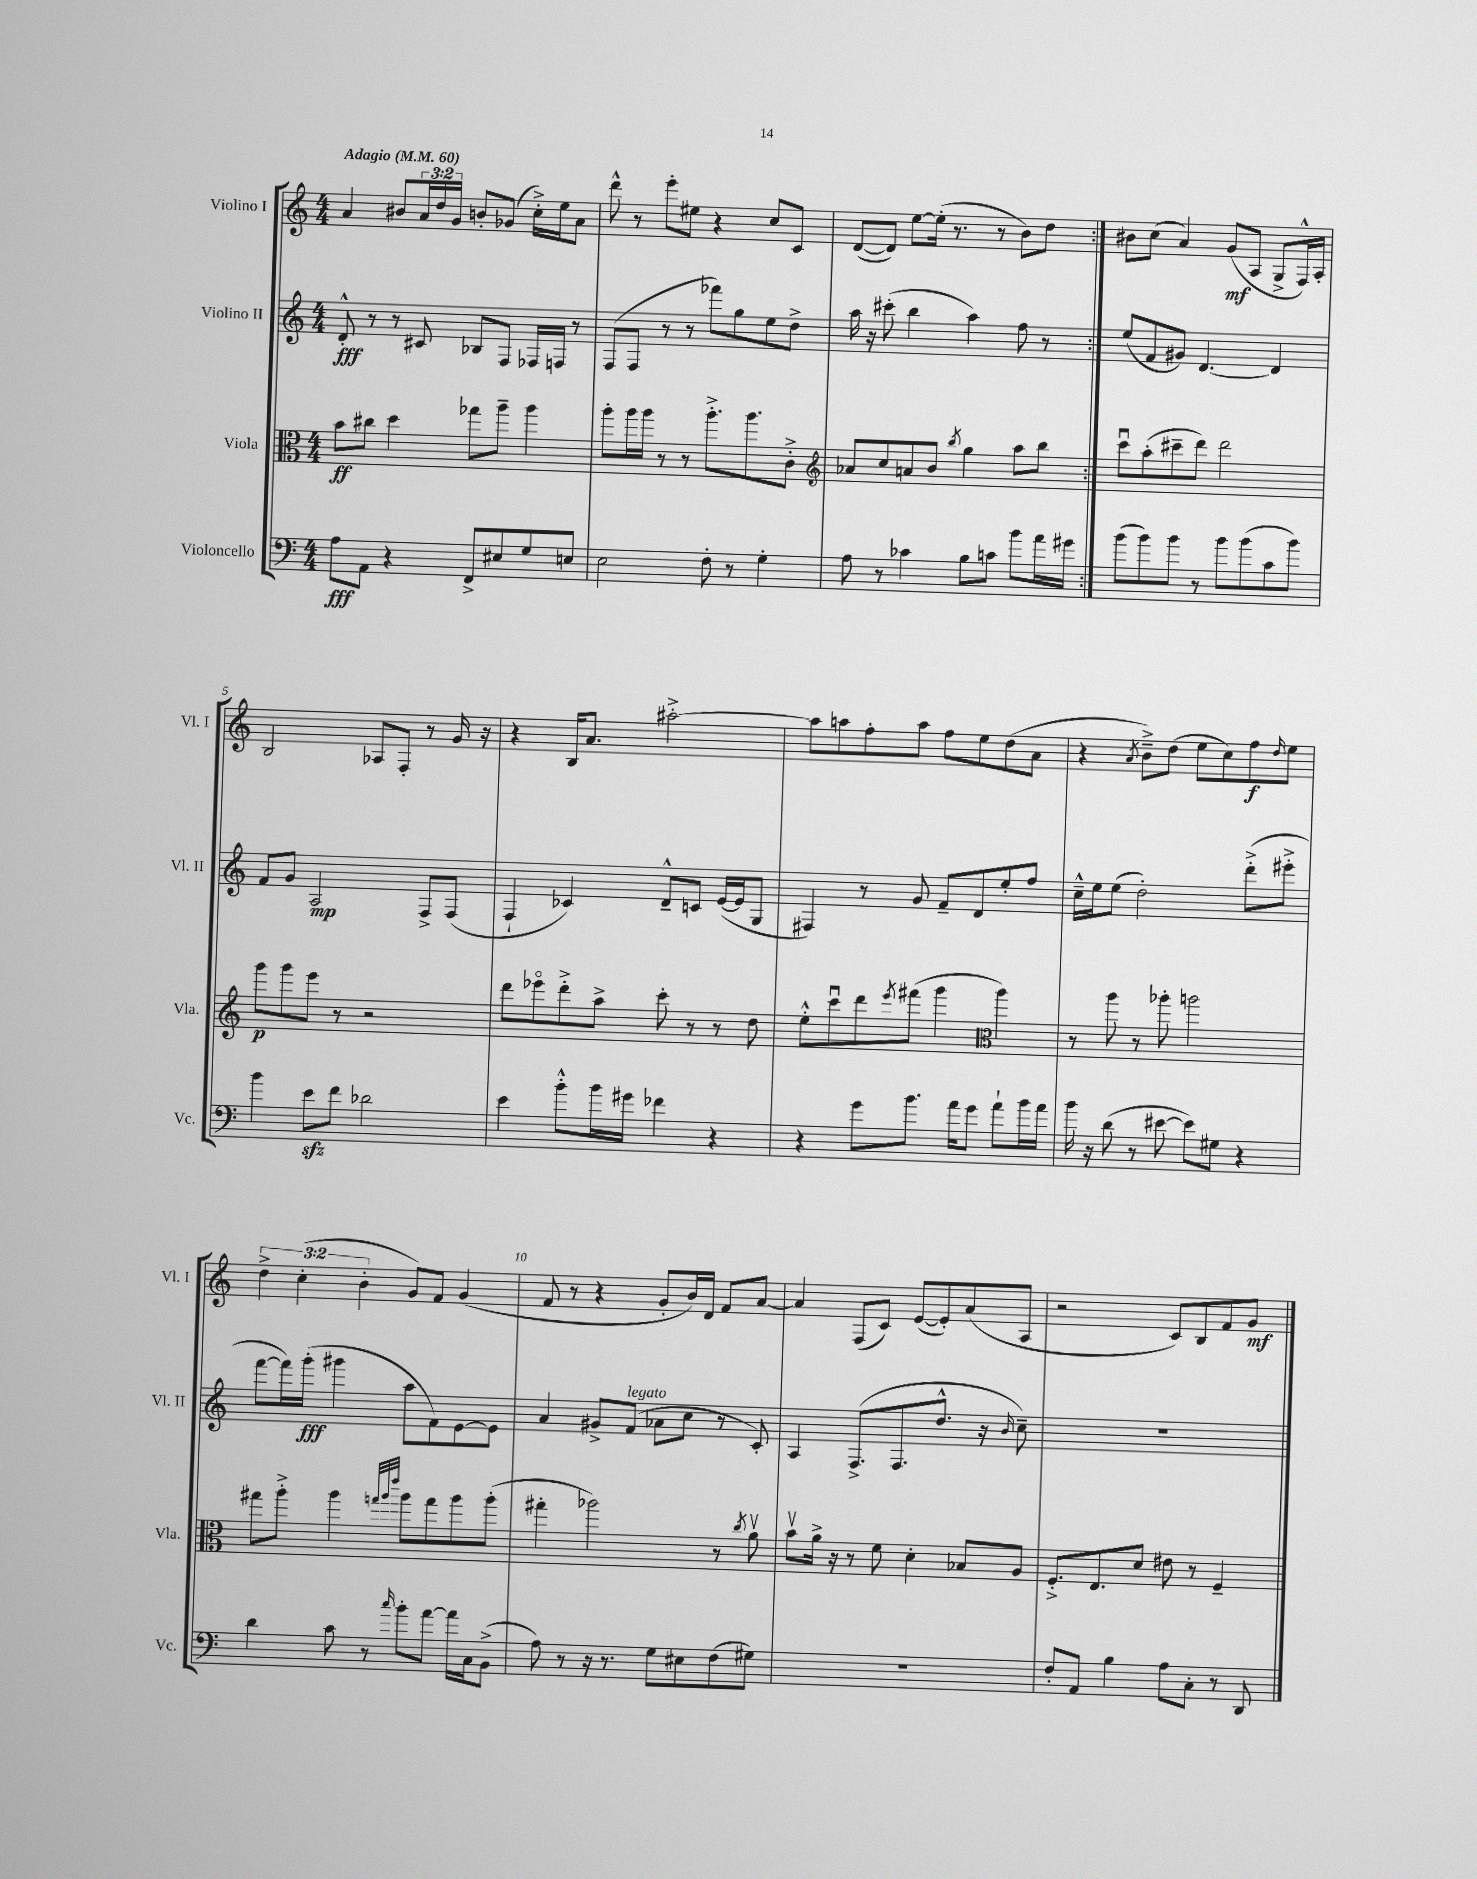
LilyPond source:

<<
\new StaffGroup <<
\new Staff = "s0" \with { instrumentName = "Violino I" shortInstrumentName = "Vl. I" } {
    \clef treble \key c \major \numericTimeSignature \time 4/4 \override Staff.TupletNumber.text = #tuplet-number::calc-fraction-text \tempo "Adagio" 4 = 60
    \repeat volta 2 { a'4 bis'8 \tuplet 3/2 { a'16 d''16 g'16 } b'8-. ges'8( c''16-.->) e''16 a'8 |
    d'''8-^ r8 e'''8-. eis''8 r4 c''8 c'8 |
    d'8~( d'8) e''8~ e''16-.( r8. r8 b'8) d''8 | }
    bis'8 c''8( a'4) g'8\mf( a8 g8-> f16-^) a16-. |
    b2 aes8 f8-. r8 g'16 r16 |
    r4 b16 a'8. ais''2~-.-> |
    ais''8 a''8 f''8-. a''8 f''8 e''8 d''8( a'8 |
    r4 \acciaccatura { a'8 } b'8--->) d''8( e''8 c''8) f''8\f \grace { d''16 } e''8 |
    \tuplet 3/2 { d''4-> c''4-.( b'4-. } g'8) f'8 g'4( |
    f'8 r8 r4 g'8-. b'16) d'16 f'8 a'8~ |
    a'4 f8( c'8) e'8~( e'8-.) a'8( a8 |
    r2 c'8) b8 f'8 g'8\mf \bar "|." |
}
\new Staff = "s1" \with { instrumentName = "Violino II" shortInstrumentName = "Vl. II" } {
    \clef treble \key c \major \numericTimeSignature \time 4/4
    \repeat volta 2 { d'8-.-^\fff r8 r8 cis'8 bes8 f8 fes16 f16 r8 |
    f8( f8 r8 r8 fes'''8) g''8 e''8 d''8-> |
    a''16 r16 cis'''8-.( b''4 a''4) f''8 r8 | }
    e''8( f'8 gis'8) d'4.~ d'4 |
    f'8 g'8 a2\mp f8-> f8( |
    f4-! ces'4) d'8---^ c'8 e'16~( e'16 g8 |
    fis4) r8 g'8 f'8-- d'8 e''8-. f''8 |
    c''16---^ e''16 e''8( d''2-.) d'''8-.->( eis'''8-.-> |
    f'''8~ f'''16) g'''16-.\fff( gis'''4 a''8 f'8) e'8~ e'8 |
    a'4 gis'8-> f'8^\markup { \italic "legato" }( aes'8 c''8 r8 c'8-.) |
    a4 f8.->( f8. d''8.-^ r16 \grace { b'16 } c''8--) |
    R1 \bar "|." |
}
\new Staff = "s2" \with { instrumentName = "Viola" shortInstrumentName = "Vla." } {
    \clef alto \key c \major \numericTimeSignature \time 4/4
    \repeat volta 2 { b'8\ff cis''8 d''4 ges''8 a''8-- a''4 |
    a''8-. a''16 a''16 r8 r8 a''8.-.-> a''8. c'8-.-> |
    \clef treble aes'8 c''8 a'8 b'8 \acciaccatura { b''8 } g''4 a''8 b''8 | }
    c'''8\downbow a''8-.( cis'''8-- d'''8) d'''2 |
    g'''8\p g'''8 e'''8 r8 r2 |
    d'''8 ees'''8\flageolet d'''8-.-> a''8-> c'''8-. r8 r8 d''8 |
    e''8-.-^ c'''8\downbow d'''8 \acciaccatura { e'''8 } fis'''8( g'''4 \clef alto a''4) |
    r8 a''8 r8 aes''8-. a''2 |
    gis''8 a''8-.-> a''4 \grace { g''32 a''32 e'''32 } a''8 g''8 a''8 a''8-.( |
    gis''4-. aes''2) r8 \acciaccatura { c''8 } a'8\upbow |
    b'8\upbow a'16-> r16 r8 f'8 d'4-. bes8 a8 |
    f8.-.-> e8. d'8 eis'8 r8 f4-- \bar "|." |
}
\new Staff = "s3" \with { instrumentName = "Violoncello" shortInstrumentName = "Vc." } {
    \clef bass \key c \major \numericTimeSignature \time 4/4
    \repeat volta 2 { a8\fff a,8 r4 f,8-> eis8 g8 e8 |
    e2 f8-. r8 g4-. |
    a8 r8 ces'4 b8 c'8 b'8 a'16 gis'16 | }
    b'8( b'8) b'8 r8 b'8 b'8( c'8 b'8) |
    b'4 e'8\sfz f'8 des'2 |
    e'4 b'8-.-^ b'16 gis'16 fes'4 r4 |
    r4 g'8 b'8. a'16 g'8 a'8-! b'16 a'16 |
    b'16 r16 d'8( r8 eis'8~ eis'8) gis8 r4 |
    d'4 c'8 r8 \grace { c''16 } b'8-. a'8~ a'16 c16 b,8->( |
    a8) r8 r16 r8. g8 eis8 f8( gis8) |
    R1 |
    f8-. a,8 b4 a8 c8-. r8 d,8 \bar "|." |
}
>>
>>
\layout { \context { \Score \override BarNumber.break-visibility = ##(#f #t #t) barNumberVisibility = #(every-nth-bar-number-visible 5) } }
